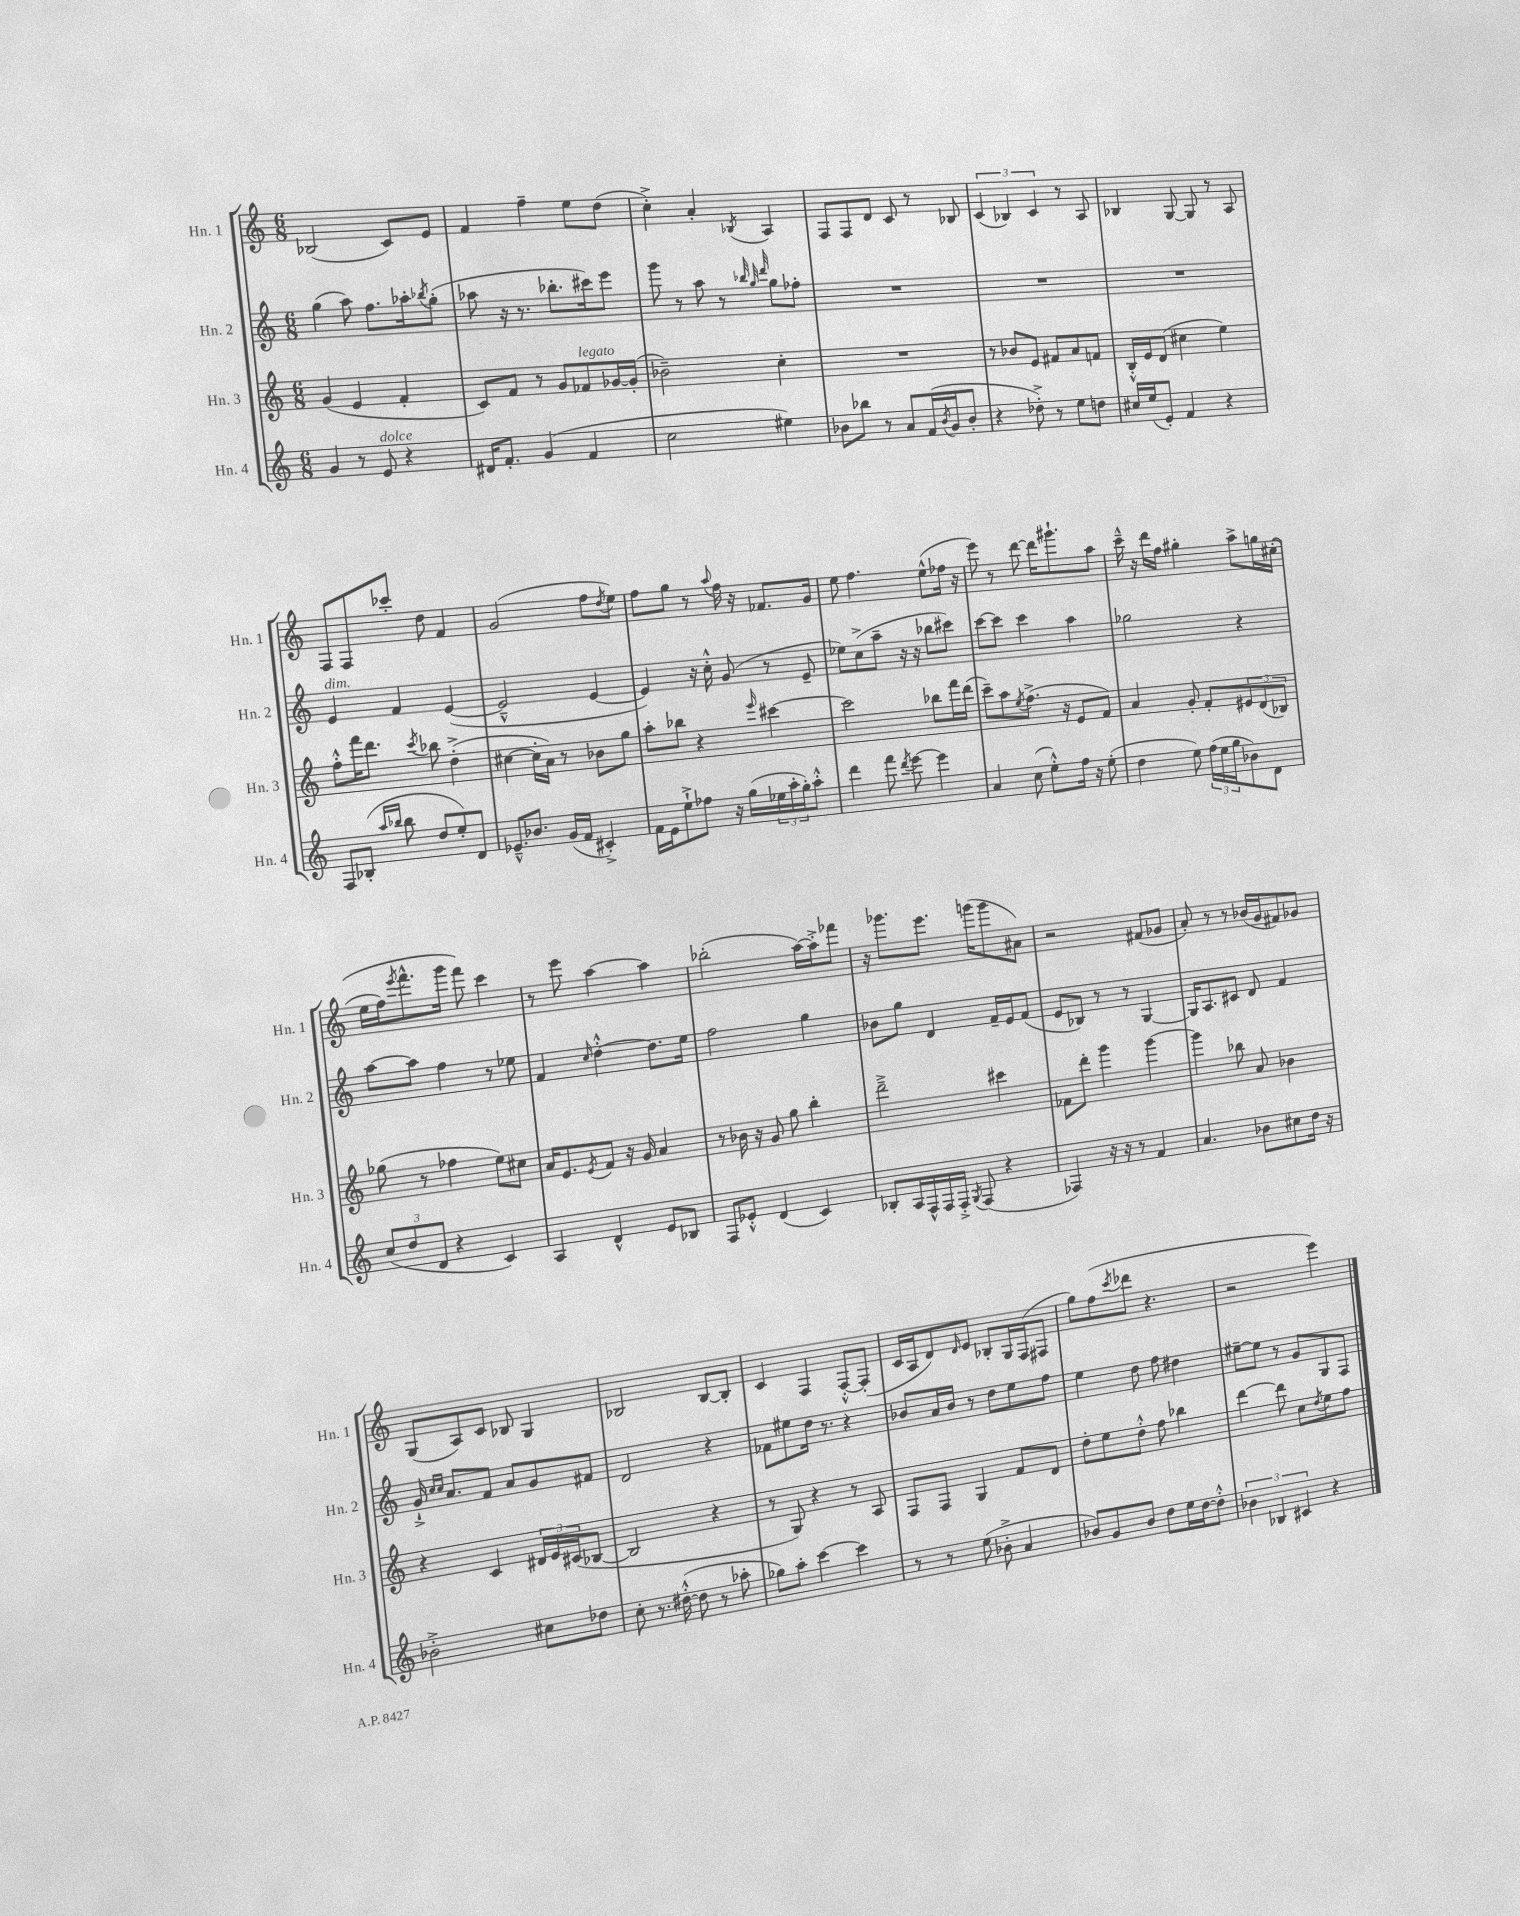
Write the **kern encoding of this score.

**kern	**kern	**kern	**kern
*staff4	*staff3	*staff2	*staff1
*clefG2	*clefG2	*clefG2	*clefG2
*k[]	*k[]	*k[]	*k[]
*M6/8	*M6/8	*M6/8	*M6/8
4g	(4g	(4gg	(2B-
8r	4e	8aa)	.
8e	.	8.ff	.
4r	4f'	.	8c)
.	.	16aa-'	.
.	.	8qbb-	.
.	.	(8gg'	8e
=	=	=	=
16d#	8c)	8aa-	4f
8.f'	.	.	.
.	8f	16r	.
.	.	8.r	.
(4g	8r	.	4ff~
.	8g	8.bb-'	.
4f	8f-	.	8ee
.	.	16ccc#)	.
.	[16g-	8eee	(8dd
.	(16g-']	.	.
=	=	=	=
2cc	2b-~)	8ggg	4cc'^)
.	.	8r	.
.	.	8aa	4a'
.	.	8r	.
.	.	32qqbb-	.
.	.	32qqgg	.
.	.	32qqddd	8qB-
4ee#)	4cc'	8gg	4A
.	.	8ff-'	.
=	=	=	=
8b-	2.r	2.r	8F
8bb-	.	.	8F
8r	.	.	8d
8a	.	.	8c
(16f	.	.	8r
8qb-	.	.	.
16g	.	.	.
8b-'	.	.	8B-
=	=	=	=
4r	8r	2.r	(6c
.	8b-	.	.
.	.	.	6B-)
8dd-'^)	8e	.	.
.	.	.	6c
8r	8f#	.	.
8ee	8a	.	8r
8dd	8f	.	8A
=	=	=	=
16cc#	16B'^^	2.r	4B-
(16ee	16e	.	.
8e')	(8d	.	.
4f	4cc#	.	[8G
.	.	.	8G]
4r	4ee)	.	8r
.	.	.	8A
=	=	=	=
8F	8ff'^^	4e	8F
(8B-'	16fff	.	8F
.	8.ddd	.	.
16qqaa	.	.	.
16qqbb-	.	.	.
8bb-	.	4f	8ccc-'
.	8qccc	.	.
8dd	8bb-	.	8dd
8ee')	(4dd'^	([4e	4f
8d	.	.	.
=	=	=	=
8.e-~^^	[4cc#	2e~^^]	(2g
8.b-	.	.	.
.	16cc#']	.	.
.	16a)	.	.
(16g	8r	.	.
16f	.	.	.
4c#'^)	8b-	[4e	8ff
.	.	.	8qdd
.	8gg	.	8ee)
=	=	=	=
16f	8aa'	4e])	8ff
16e	.	.	.
8ee`^	8bb-	.	8gg
8ff-	4r	16r	8r
.	.	16cc'^^	.
.	.	.	8qqaa
16r	.	(8g	16ff
(16gg	.	.	16r
.	16qqeee	.	.
24ee-	[4ccc#	8r	8.f-
24aa'	.	.	.
24gg')	.	.	.
8aa'^^	.	8e~	.
.	.	.	16g
=	=	=	=
4ddd	2ccc#]	8ee-)	8ee
.	.	(8cc^	4.ff
8fff	.	8aa~	.
8qddd	.	.	.
[8eee	.	16r	.
.	.	16r	.
4eee]	8bb-	8bb-	(8ee^^
.	16fff	8ccc#)	16ff-
.	(16ddd	.	16r
=	=	=	=
4a	8ccc~)	[8ccc	8eee)
.	8aa	8ccc]	8r
.	8qee	.	.
(8cc	(8.ff^	4ccc	[8ddd
8ee'^^)	.	.	16ddd]
.	16r	.	8.ggg#`
16ff	8e	4aa	.
16r	.	.	.
(8ee'	8f)	.	8aa
=	=	=	=
4dd	4a	2gg-	16ccc~^^
.	.	.	16r
.	.	.	16ddd
.	.	.	16ff
8ee)	8g'	.	4gg#'
(24ff	8f'	.	.
24ee	.	.	.
24gg	.	.	.
8b-)	12e#	4r	8aa^
.	(12d	.	.
8d	.	.	16gg
.	12B-)	.	.
.	.	.	&((16cc#'
=	=	=	=
(12cc	(8gg-	[8aa	16ee
.	.	.	16ff)
12dd	.	.	.
.	.	.	8qeee
.	8r	8aa]	8.fff^^
12d	.	.	.
4r	4ff-	4ff	.
.	.	.	16ggg
.	.	.	8fff&)
4c)	8ee)	8r	4ccc
.	8cc#	8ee-	.
=	=	=	=
4A	16a	4f	8r
.	8.e	.	.
.	.	.	8eee
.	8qe	16qqcc	.
4d^^	8f	[4dd'^^	[4aa
.	16r	.	.
.	16g	.	.
8e	4a	8.dd]	4aa]
8B-	.	.	.
.	.	16ee	.
=	=	=	=
8F	8r	2ff	(2bb-'
8e-'^^	16b-	.	.
.	16r	.	.
(4d	8g	.	.
.	8gg	.	.
4c)	4bb'	4gg	[16aa)
.	.	.	16aa'^]
.	.	.	8fff-
=	=	=	=
8B-'	2ddd~^	8b-	16r
.	.	.	8.ggg-
16A	.	8gg	.
16F^^	.	.	.
16F	.	4d	8.eee
16F'^	.	.	.
8qG	.	.	.
(8F	.	.	.
.	.	.	(16ggg
4r	4ccc#	16f~	8ggg
.	.	16e	.
.	.	(8f	8a#)
=	=	=	=
4F-)	8f-	8e	2r
.	8ddd'	8B-)	.
16r	4ggg	8r	.
16r	.	.	.
8r	.	8r	.
4f	[4ggg	[4G	(8f#
.	.	.	8g-
=	=	=	=
4.a	4ggg]	16G]	8a')
.	.	8.A	.
.	.	.	8r
.	8bb-	8c#	8r
8b-	8a	8d	(16b-
.	.	.	16g
8cc#	4b-	4f	8f#)
16dd	.	.	8g-
16r	.	.	.
=	=	=	=
2b-'^	4r	16g`^	(8G
.	.	16qqcc	.
.	.	16qqcc	.
.	.	8.a	.
.	.	.	8A)
.	4c	8f	8c
.	.	8a	8B-
8cc#	24d#	8g	4G
.	24e	.	.
.	(24c#	.	.
8dd-	[8B-	8f#	.
=	=	=	=
8cc'	2B-]	2d	2B-
8.r	.	.	.
([16dd#'^^	.	.	.
8dd#]	.	.	.
8r	4r	4r	[8B-
8aa-'	.	.	8B-']
=	=	=	=
8gg-)	8r	8f-	4c
8aa'	8G)	8ee#	.
[4ccc	4r	16dd	4F
.	.	8.r	.
4ccc]	8r	4r	[8F'^^
.	8A	.	(8F']
=	=	=	=
8r	8F	8b-	16c
.	.	.	16A
8r	8F	16a	8d)
.	.	16b-	.
.	.	.	16qqd
(8ee	4G	8r	8e
8b-'^	.	8dd	8B-'
4a	8f	8ee	16G
.	.	.	(16F
.	8d	8ff	8F#
=	=	=	=
8b-)	8dd'	4ee	8gg)
8g	8ee	.	(8ff
.	.	.	8qccc
8b-	8dd'^^	8dd	8ddd-
8dd	8ff	8ff	4.r
16ee	4bb-	4dd#	.
[16dd	.	.	.
8dd'^^]	.	.	.
=	=	=	=
6b-	[4ddd	[8ee#~	2r
.	.	8ee#]	.
6B-	.	.	.
.	8ddd]	8r	.
6c#	.	.	.
.	8cc	8g	.
.	8qdd	.	.
4r	8ee	8G	4eee)
.	8ff	8F	.
==	==	==	==
*-	*-	*-	*-
